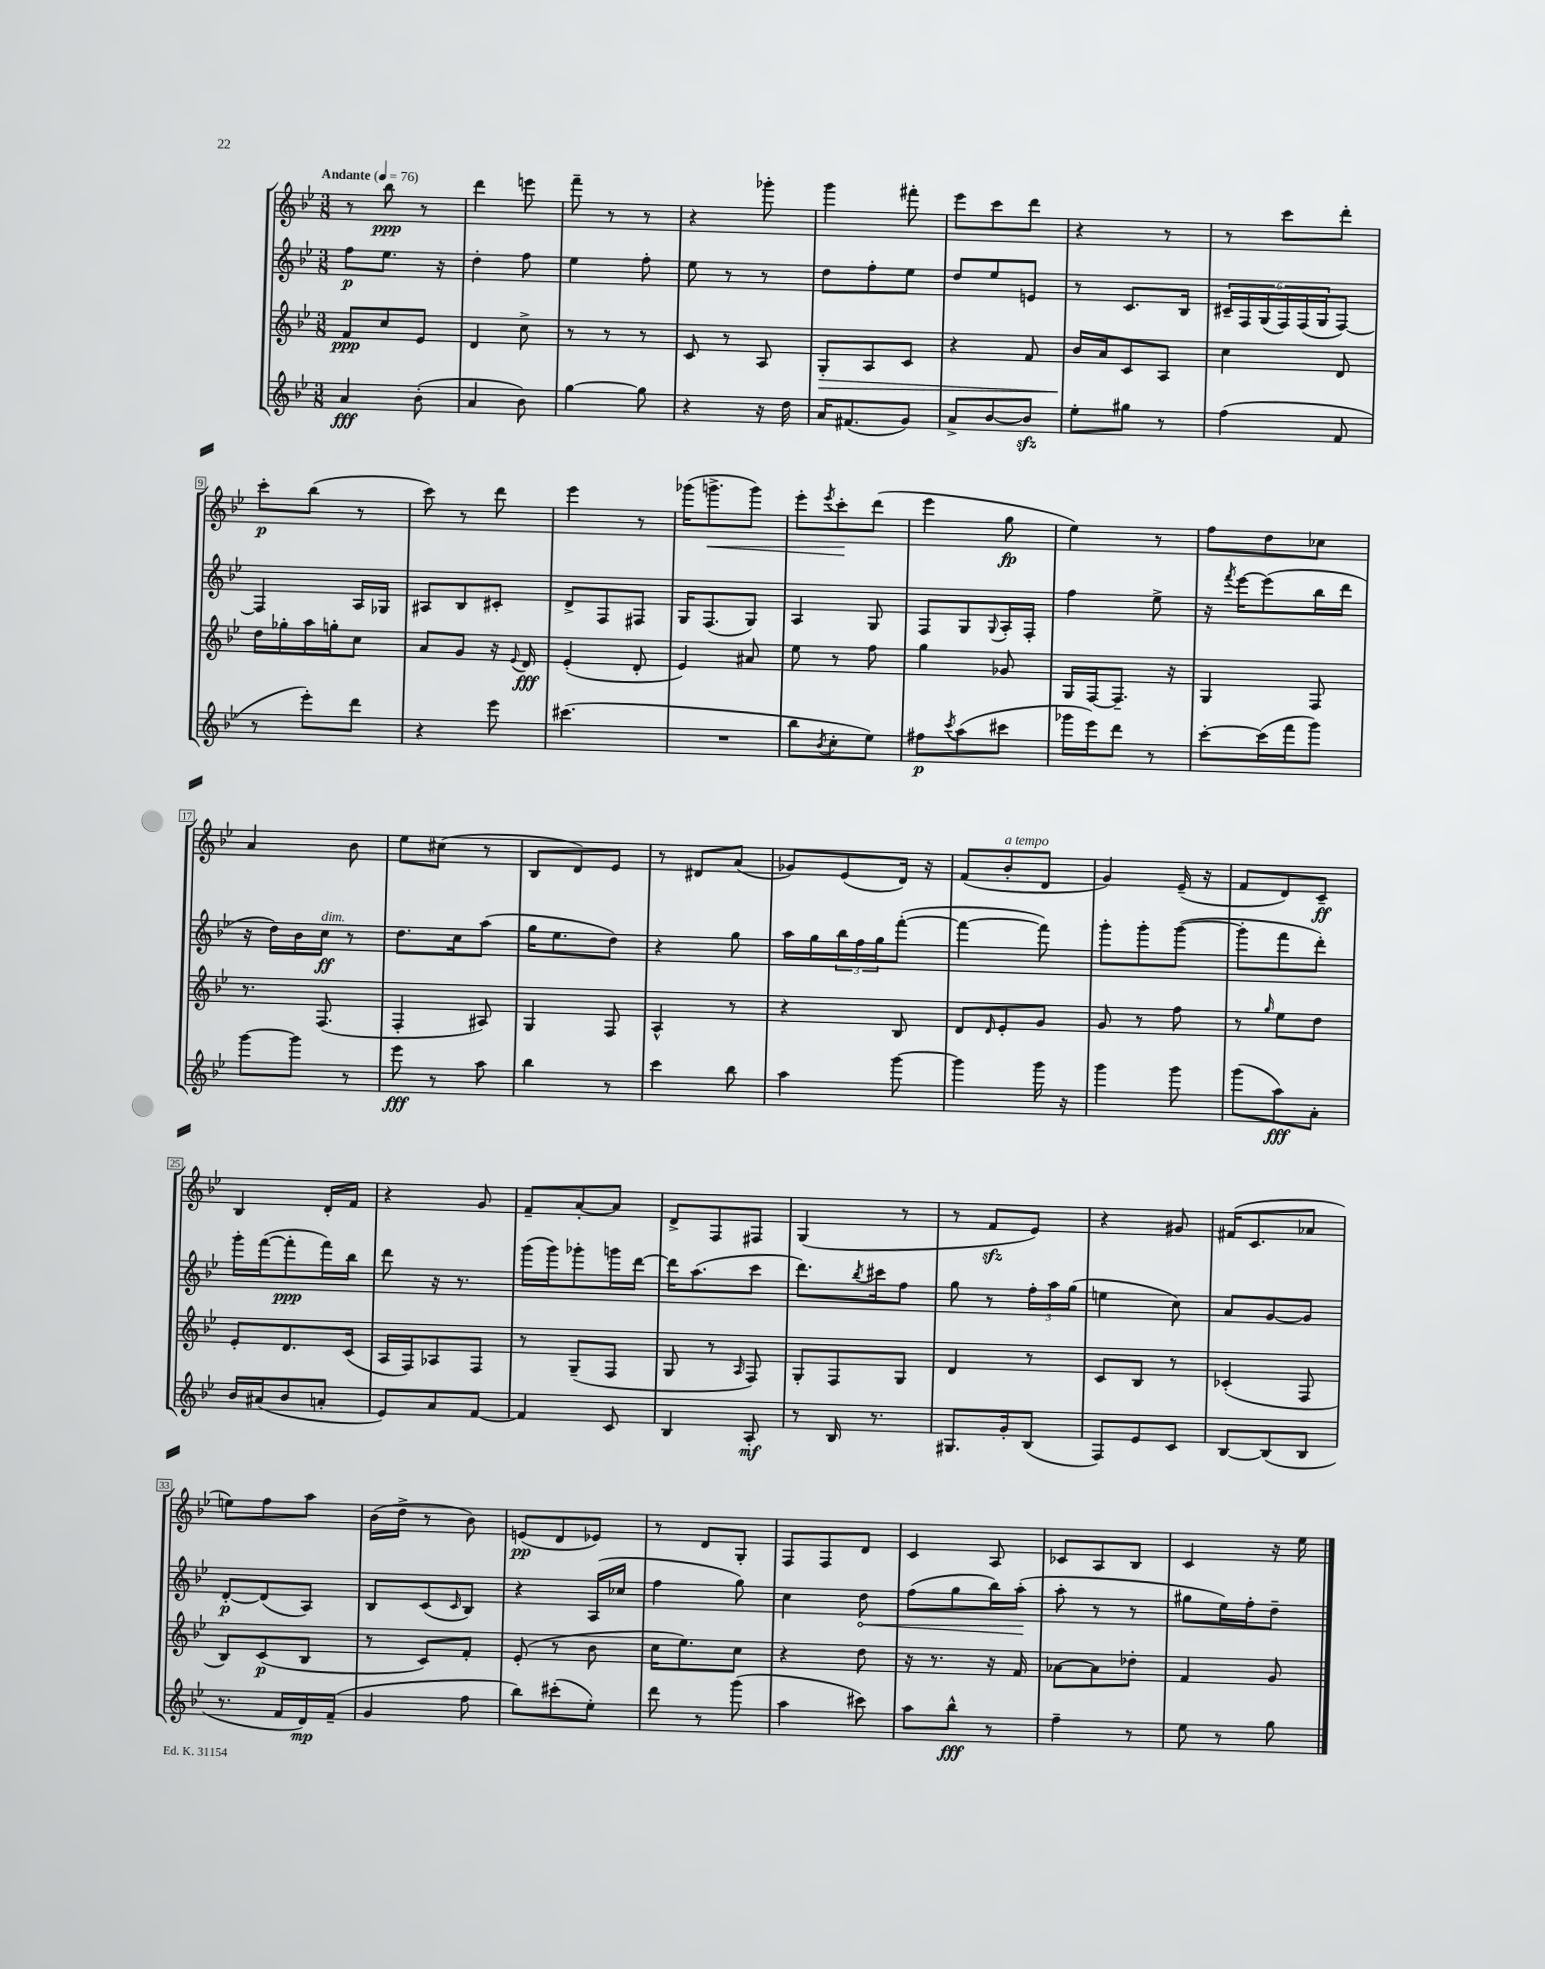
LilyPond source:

<<
\new StaffGroup <<
\new Staff = "s0" {
    \clef treble \key bes \major \numericTimeSignature \time 3/8 \tempo "Andante" 4 = 76
    r8 bes''8\ppp r8 |
    d'''4 e'''8 |
    f'''8-- r8 r8 |
    r4 ges'''8-. |
    g'''4 fis'''8-. |
    ees'''8 c'''8 d'''8 |
    r4 r8 |
    r8 c'''8 d'''8-. |
    c'''8-.\p bes''8( r8 |
    c'''8) r8 d'''8 |
    ees'''4 r8 |
    ges'''16( g'''8.->\< g'''8) |
    ees'''8-. \acciaccatura { ees'''8 } c'''8-.\! d'''8( |
    ees'''4 g''8\fp |
    ees''4) r8 |
    f''8 d''8 ces''8 |
    a'4 bes'8 |
    ees''8 cis''8( r8 |
    bes8 d'8) ees'8 |
    r8 dis'8 a'8( |
    ges'8) ees'8( d'16) r16 |
    f'8( bes'8-.^\markup { \italic "a tempo" } d'8 |
    g'4) ees'16--( r16 |
    f'8 d'8) c'8--\ff |
    bes4 d'16-. f'16 |
    r4 g'8 |
    f'8-- a'8~-. a'8 |
    d'8-> f8 fis8 |
    g4( r8 |
    r8 f'8\sfz ees'8) |
    r4 gis'8 |
    fis'16( c'8. aes'8 |
    e''8) f''8 a''8 |
    bes'16( d''16-> r8 bes'8) |
    e'8\pp( d'8 ees'8) |
    r8 d'8 g8-. |
    f8 f8 d'8 |
    c'4 a8 |
    ces'8 a8 bes8 |
    c'4 r16 ees''16 \bar "|." |
}
\new Staff = "s1" {
    \clef treble \key bes \major \numericTimeSignature \time 3/8
    f''8\p ees''8. r16 |
    d''4-. f''8 |
    ees''4 f''8-. |
    ees''8 r8 r8 |
    d''8 f''8-. ees''8 |
    d''8 ees''8 e'8 |
    r8 c'8. bes16 |
    \tuplet 6/4 { cis'16-- f16 g16( f16) f16( g16 } f8~) |
    f4 a16 ges16 |
    ais8 bes8 cis'8-. |
    d'8-> f8 fis8 |
    g16 f8.( g8) |
    a4 g8 |
    f8 g8 \appoggiatura { g8 } a16-. f16-. |
    f''4 ees''8-> |
    r16 \acciaccatura { f'''8 } ees'''16~ ees'''8( bes''16 d'''16 |
    r16 d''16) bes'16 c''16\ff^\markup { \italic "dim." } r8 |
    d''8. c''16 a''8( |
    g''16 ees''8. d''8) |
    r4 g''8 |
    a''16 g''16 \tuplet 3/2 { bes''16 f''16 g''16 } f'''8~-.( |
    f'''4~ f'''8) |
    g'''8-. g'''8-. g'''8~( |
    g'''8-. f'''8 d'''8-.) |
    g'''16-. f'''16~( f'''8-.\ppp f'''16) bes''16 |
    d'''8 r16 r8. |
    g'''16( g'''16) ges'''8-. g'''16 d'''16~ |
    d'''16 a''8.( c'''8 |
    d'''8.) \acciaccatura { bes''8 } cis'''16 f''8 |
    g''8 r8 \tuplet 3/2 { f''16-. a''16 g''16( } |
    e''4 c''8) |
    a'8 g'8~ g'8 |
    d'8~-.\p d'8( a8) |
    bes8 c'8( \grace { c'16 } bes8) |
    r4 a16( ces''16 |
    f''4 g''8) |
    c''4 \once \override Hairpin.circled-tip = ##t d''8\< |
    f''8( g''8 bes''16) a''16-.\!( |
    a''8-. r8 r8 |
    gis''8 ees''16) f''16-. d''8-- \bar "|." |
}
\new Staff = "s2" {
    \clef treble \key bes \major \numericTimeSignature \time 3/8
    f'8\ppp c''8 ees'8 |
    d'4 c''8-> |
    r8 r8 r8 |
    c'8 r8 a8 |
    g8-.\> a8 c'8 |
    r4 f'8 |
    bes'16\! a'16 c'8 a8 |
    c''4 d'8 |
    d''16 ges''16-. a''16 g''16-. c''8 |
    a'8 g'8 r16 \appoggiatura { ees'8 } d'16\fff |
    ees'4-.( d'8-. |
    ees'4) ais'8 |
    ees''8 r8 f''8 |
    g''4 ges'8 |
    g16 f16~ f8.-- r16 |
    g4 f8 |
    r8. f8.( |
    f4-. ais8) |
    g4 f8 |
    a4-^ r8 |
    r4 bes8 |
    d'8 \grace { d'16 } ees'8-. g'8 |
    g'8 r8 f''8 |
    r8 \grace { g''16 } ees''8 d''8 |
    ees'8-. d'8. c'16( |
    a16 f16) aes8 f8 |
    r8 g8--( f8 |
    g8 r8 \grace { a16 } f8) |
    g8-. f8 g8 |
    d'4 r8 |
    c'8 bes8 r8 |
    ces'4-.( f8 |
    bes8) c'8\p( bes8 |
    r8 c'8) f'8-. |
    ees'8-.( r8 bes'8 |
    c''16 ees''8.) c''8 |
    r4 d''8 |
    r16 r8. r16 f'16 |
    aes'8~ aes'8 des''8-. |
    f'4 g'8 \bar "|." |
}
\new Staff = "s3" {
    \clef treble \key bes \major \numericTimeSignature \time 3/8
    a'4\fff bes'8-.( |
    a'4 bes'8) |
    g''4~ g''8 |
    r4 r16 d''16 |
    a'16 fis'8.( g'8) |
    a'8-> bes'8~ bes'8\sfz |
    ees''8-. gis''8 r8 |
    f''4( f'8 |
    r8 ees'''8-.) d'''8 |
    r4 ees'''8 |
    cis'''4.( |
    R4. |
    bes''8 \acciaccatura { bes'8 } c''8-. ees''8) |
    fis''8\p \acciaccatura { c'''8 } a''8( cis'''8 |
    ges'''16 ees'''16) d'''8 r8 |
    c'''8~-. c'''16( f'''16 g'''8) |
    g'''8~ g'''8 r8 |
    ees'''8\fff r8 a''8 |
    bes''4 r8 |
    c'''4 bes''8 |
    a''4 g'''8~ |
    g'''4 g'''16 r16 |
    g'''4 g'''8 |
    g'''8( a''8\fff) a'8-. |
    bes'16 ais'16( bes'8 a'8-. |
    ees'8) a'8 f'8~ |
    f'4 c'8 |
    bes4 a8-.\mf |
    r8 bes16 r8. |
    gis8. g'16-. bes8( |
    f8) ees'8 c'8 |
    bes8~ bes8( bes8 |
    r8. f'16 d'16\mp) f'16--( |
    g'4 f''8 |
    bes''8) cis'''8-.( ees''8-.) |
    d'''8 r8 g'''8( |
    a''4 cis'''8) |
    a''8 bes''8-^\fff r8 |
    f''4-- r8 |
    ees''8 r8 g''8 \bar "|." |
}
>>
>>
\layout { \context { \Score \override BarNumber.stencil = #(make-stencil-boxer 0.1 0.3 ly:text-interface::print) } }
